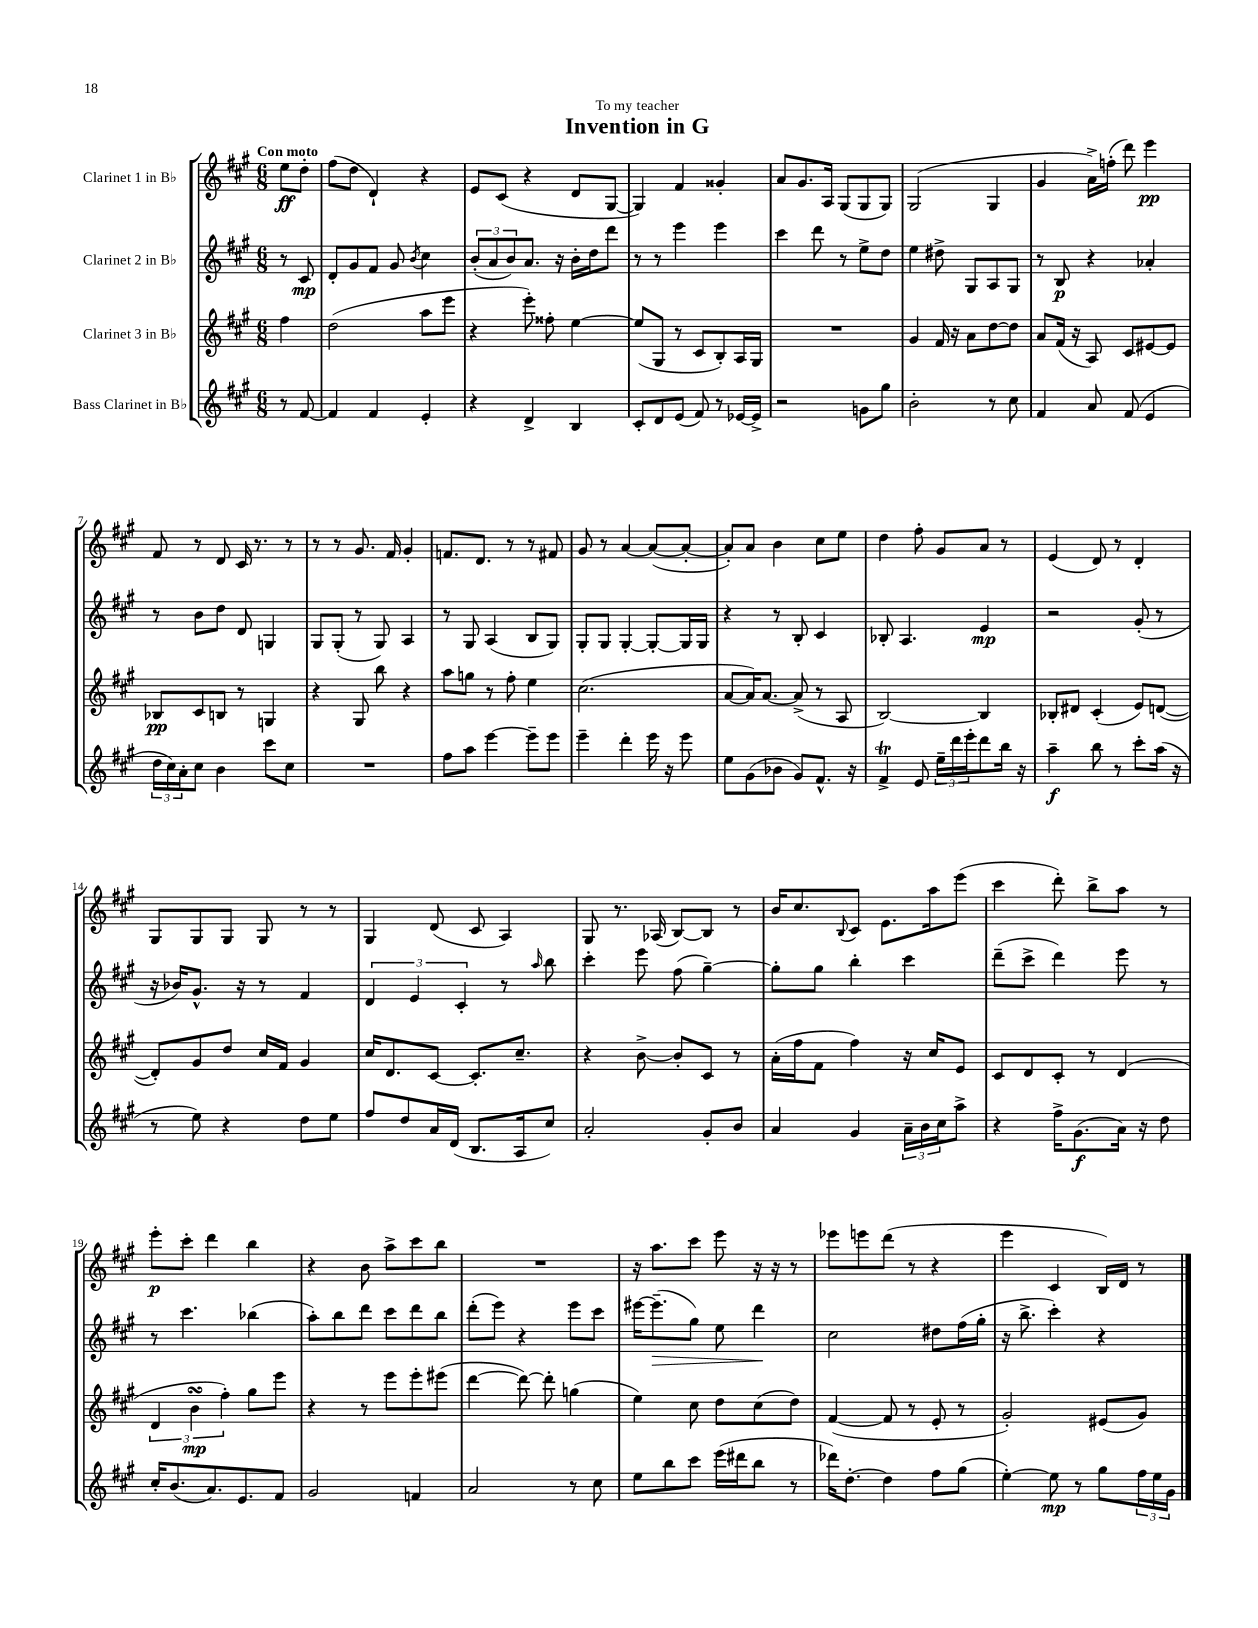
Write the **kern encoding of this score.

**kern	**kern	**kern	**kern
*staff4	*staff3	*staff2	*staff1
*clefG2	*clefG2	*clefG2	*clefG2
*k[f#c#g#]	*k[f#c#g#]	*k[f#c#g#]	*k[f#c#g#]
*M6/8	*M6/8	*M6/8	*M6/8
8r	4ff#	8r	8ee
[8f#	.	8c#	8dd'
=	=	=	=
4f#]	(2dd	8d'	(8ff#
.	.	8g#	8dd
4f#	.	8f#	4d`)
.	.	8g#	.
.	.	8qb	.
4e'	8aa	4cc#	4r
.	8eee	.	.
=	=	=	=
4r	4r	(12b'	8e
.	.	12a	.
.	.	.	(8c#
.	.	12b)	.
4d^	8eee')	8.a	4r
.	8ff##'	.	.
.	.	16r	.
4B	[4ee	16b'	8d
.	.	16dd	.
.	.	8ddd	[8G#
=	=	=	=
8c#'	(8ee]	8r	4G#])
8d	8G#	8r	.
(8e	8r	4eee	4f#
8f#)	8c#	.	.
8r	8B')	4eee	4g##'
[16e-	16A	.	.
16e-^]	16G#	.	.
=	=	=	=
2r	2.r	4ccc#	8a
.	.	.	8.g#
.	.	8ddd	.
.	.	.	16A
.	.	8r	(8G#
8g	.	8ee^	8G#
8gg#	.	8dd	8G#)
=	=	=	=
2b'	4g#	4ee	(2G#
.	16f#	8dd#^	.
.	16r	.	.
.	8a	8G#	.
8r	[8dd	8A	4G#
8cc#	8dd]	8G#	.
=	=	=	=
4f#	8a	8r	4g#
.	(16f#	8B	.
.	16r	.	.
8a	8A)	4r	16a^)
.	.	.	(16ff'
(8f#	8c#	.	8ddd)
4e	[8e#	4a-'	4eee
.	8e#]	.	.
=	=	=	=
24dd	8B-	8r	8f#
24cc#)	.	.	.
24a'	.	.	.
8cc#	8c#	8b	8r
4b	8B	8dd	8d
.	8r	8d	16c#
.	.	.	8.r
8ccc#	4G	4G	.
8cc#	.	.	8r
=	=	=	=
2.r	4r	8G#	8r
.	.	(8G#'	8r
.	8G#	8r	8.g#
.	8bb	8G#)	.
.	.	.	16f#
.	4r	4A	4g#'
=	=	=	=
8ff#	8aa	8r	8.f
8aa	8gg	8G#	.
.	.	.	8.d
[4eee	8r	(4A	.
.	8ff#'	.	8r
8eee~]	4ee	8B	8r
8eee	.	8G#)	8f#
=	=	=	=
4eee~	(2.cc#	8G#'	8g#
.	.	8G#	8r
4ddd'	.	[4G#'	[4a
16eee	.	8G#'_	(8a_
16r	.	.	.
8eee	.	16G#]	8a'_
.	.	16G#	.
=	=	=	=
8ee	[8a	4r	8a'])
(8g#	16a])	.	8a
.	[8.a	.	.
8b-	.	8r	4b
8g#)	(8a^]	8B'	.
8.f#^^	8r	4c#	8cc#
.	8A	.	8ee
16r	.	.	.
=	=	=	=
4f#^	[2B)	8B-'	4dd
.	.	4.A	.
8e	.	.	8ff#'
24ee~	.	.	8g#
24ddd	.	.	.
24eee'	.	.	.
8ddd	4B]	4e	8a
16bb	.	.	8r
16r	.	.	.
=	=	=	=
4aa~	8B-'	2r	(4e
.	8d#	.	.
8bb	(4c#'	.	8d)
8r	.	.	8r
8ccc#'	8e)	(8g#'	4d'
(16aa	([8d	8r	.
16r	.	.	.
=	=	=	=
8r	8d'])	16r	8G#
.	.	16b-)	.
8ee)	8g#	8.g#^^	8G#
4r	8dd	.	8G#
.	.	16r	.
.	16cc#	8r	8G#
.	16f#	.	.
8dd	4g#	4f#	8r
8ee	.	.	8r
=	=	=	=
8ff#	16cc#	6d	4G#
.	8.d	.	.
8dd	.	.	.
.	.	6e	.
16a	[8c#	.	(8d
(16d	.	.	.
.	.	6c#'	.
8.B	8.c#']	.	8c#
.	.	8r	4A)
16A	8.cc#~	.	.
.	.	16qqaa	.
8cc#)	.	8bb	.
=	=	=	=
2a'	4r	4ccc#'	8G#
.	.	.	8.r
.	[8b^	8eee	.
.	.	.	(16A-
.	8b']	(8ff#	[8B)
8g#'	8c#	[4gg#~)	8B]
8b	8r	.	8r
=	=	=	=
4a	(16a'	8gg#']	16b
.	16ff#	.	8.cc#
.	8f#	8gg#	.
.	.	.	8qqB
4g#	4ff#)	4bb'	8c#
.	.	.	8.e
24a~	16r	4ccc#	.
24b	.	.	.
.	16cc#	.	16aa
24cc#	.	.	.
8aa^	8e	.	(8eee
=	=	=	=
4r	8c#	(8ddd~	4ccc#
.	8d	8ccc#^	.
16ff#^	8c#'	4ddd)	8ddd')
(8.g#	.	.	.
.	8r	.	8bb^
16a)	(4d	8eee	8aa
16r	.	.	.
8dd	.	8r	8r
=	=	=	=
16cc#'	6d	8r	8eee'
(8.b	.	.	.
.	.	4.ccc#	8ccc#'
.	6b	.	.
8.a)	.	.	4ddd
.	6ff#')	.	.
8.e	.	.	.
.	8gg#	(4bb-	4bb
8f#	8eee	.	.
=	=	=	=
2g#	4r	8aa')	4r
.	.	8bb	.
.	8r	8ddd	8b
.	8eee	8ccc#	8aa^
4f	8eee'	8ddd	8ccc#
.	(8eee#	8bb	8bb
=	=	=	=
2a	[4ddd	(8ddd'	2.r
.	.	8eee)	.
.	8ddd_)	4r	.
.	8ddd']	.	.
8r	(4gg	8eee	.
8cc#	.	8ccc#	.
=	=	=	=
8ee	4ee)	[16eee#	16r
.	.	(8.eee#~]	8.aa
8bb	.	.	.
8ccc#	8cc#	8gg#)	8ccc#
(16eee	8dd	8ee	8eee
16ddd#	.	.	.
8bb	(8cc#	4ddd	16r
.	.	.	16r
8r	8dd)	.	8r
=	=	=	=
16ddd-)	([4f#	2cc#	8eee-
[8.dd'	.	.	.
.	.	.	8eee
4dd]	8f#]	.	(8ddd
.	8r	.	8r
8ff#	8e'	8dd#	4r
(8gg#	8r	(16ff#	.
.	.	16gg#'	.
=	=	=	=
[4ee')	2g#')	16r	4eee
.	.	8.bb^	.
8ee]	.	4ccc#')	4c#
8r	.	.	.
8gg#	(8e#	4r	16B)
.	.	.	16d
24ff#	8g#)	.	8r
24ee	.	.	.
24g#	.	.	.
==	==	==	==
*-	*-	*-	*-
